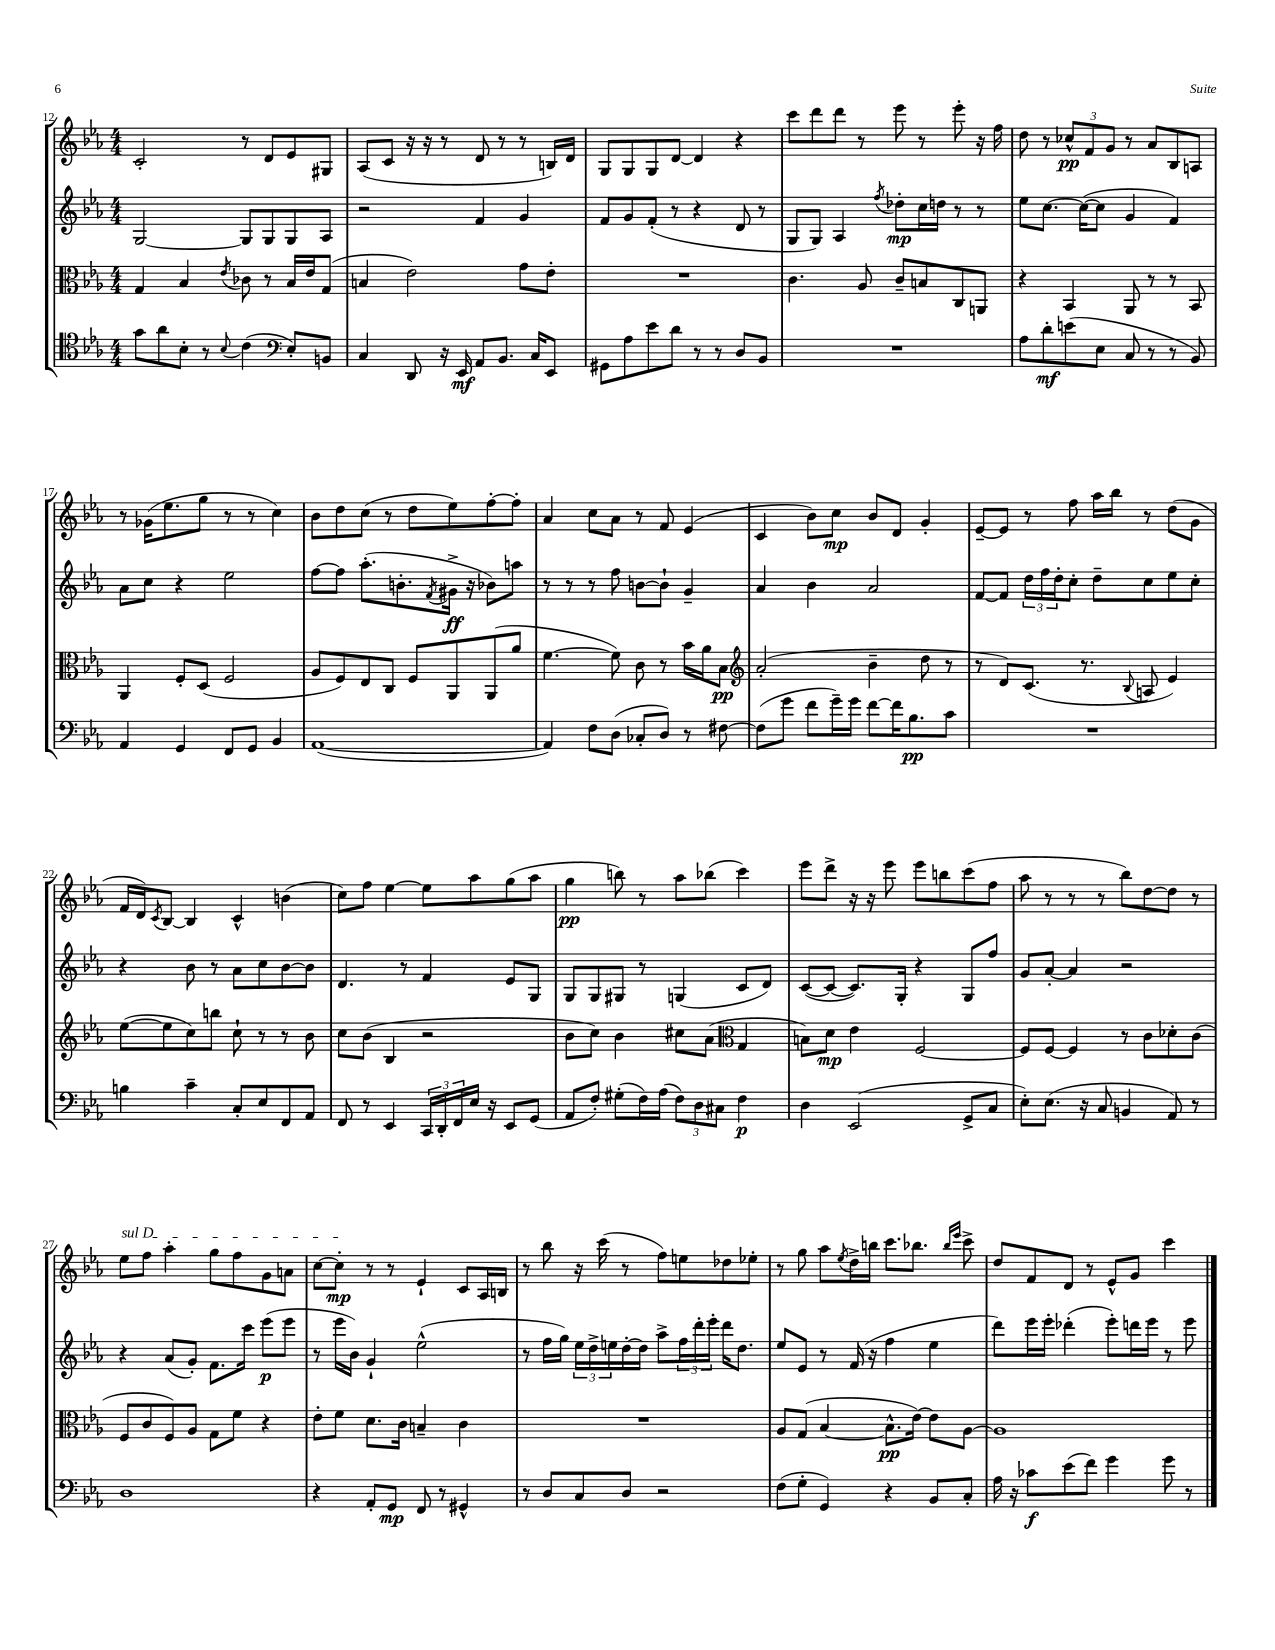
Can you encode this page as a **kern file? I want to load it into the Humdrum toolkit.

**kern	**dynam	**kern	**dynam	**kern	**dynam	**kern	**dynam
*part4	*part4	*part3	*part3	*part2	*part2	*part1	*part1
*staff4	*staff4	*staff3	*staff3	*staff2	*staff2	*staff1	*staff1
*clefC4	*	*clefC3	*	*clefG2	*	*clefG2	*
*k[b-e-a-]	*	*k[b-e-a-]	*	*k[b-e-a-]	*	*k[b-e-a-]	*
*M4/4	*	*M4/4	*	*M4/4	*	*M4/4	*
=12	=12	=12	=12	=12	=12	=12	=12
8g\L	.	4G/	.	[2G/	.	2c'/	.
8a-\	.	.	.	.	.	.	.
8B-'\J	.	4B-/	.	.	.	.	.
8r	.	.	.	.	.	.	.
8qqB-/	.	8qe-/	.	.	.	.	.
(4c\	.	8c-X\	.	8G/L]	.	8r	.
.	.	8r	.	8G/	.	8d/L	.
*clefF4	*	*	*	*	*	*	*
8E-'/L)	.	16B-/LL	.	8G/	.	8e-/	.
.	.	16e-/J	.	.	.	.	.
8BBn/J	.	(8G/J	.	8A-/J	.	8G#X/J	.
=13	=13	=13	=13	=13	=13	=13	=13
4C/	.	4Bn/	.	2r	.	(8A-/L	.
.	.	.	.	.	.	8c/J	.
8DD/	.	2e-\)	.	.	.	16r	.
.	.	.	.	.	.	16r	.
16r	.	.	.	.	.	8r	.
16EE-/	mf	.	.	.	.	.	.
8AA-/L	.	.	.	4f/	.	8d/	.
8.BB-/J	.	.	.	.	.	8r	.
.	.	8g\L	.	4g/	.	8r	.
16C/KL	.	.	.	.	.	.	.
8EE-/J	.	8e-'\J	.	.	.	16Bn/LL)	.
.	.	.	.	.	.	16d/JJ	.
=14	=14	=14	=14	=14	=14	=14	=14
8GG#X\L	.	1r	.	8f/L	.	8G/L	.
8A-\	.	.	.	8g/	.	8G/	.
8e-\	.	.	.	(8f'/J	.	8G/	.
8d\J	.	.	.	8r	.	[8d/J	.
8r	.	.	.	4r	.	4d/]	.
8r	.	.	.	.	.	.	.
8D/L	.	.	.	8d/	.	4r	.
8BB-/J	.	.	.	8r	.	.	.
=15	=15	=15	=15	=15	=15	=15	=15
1r	.	4.c\	.	8G/L	.	8ccc\L	.
.	.	.	.	8G/J)	.	8ddd\	.
.	.	.	.	4A-/	.	8ddd\J	.
.	.	8A-/	.	.	.	8r	.
.	.	.	.	8qff/	.	.	.
.	.	8c~/L	.	8dd-X'\L	mp	8eee-\	.
.	.	8Bn/	.	16cc\L	.	8r	.
.	.	.	.	16ddn\JJ	.	.	.
.	.	8C/	.	8r	.	8eee-'\	.
.	.	8AAn/J	.	8r	.	16r	.
.	.	.	.	.	.	16ff\	.
=16	=16	=16	=16	=16	=16	=16	=16
8A-\L	.	4r	.	8ee-\L	.	8dd\	.
8d'\	mf	.	.	[8.cc\J	.	8r	.
(8en\	.	4BB-/	.	.	.	12cc-X^^/L	pp
.	.	.	.	(16cc\KL_	.	.	.
.	.	.	.	.	.	12f/	.
8E-\J	.	.	.	8cc\J]	.	.	.
.	.	.	.	.	.	12g/J	.
8C/	.	8AA-/	.	4g/	.	8r	.
8r	.	8r	.	.	.	8a-/L	.
8r	.	8r	.	4f/)	.	8B-/	.
8BB-/)	.	8BB-/	.	.	.	8An/J	.
!!LO:LB:g=z
=17	=17	=17	=17	=17	=17	=17	=17
4AA-/	.	4AA-/	.	8a-\L	.	8r	.
.	.	.	.	8cc\J	.	(16g-X\KL	.
.	.	.	.	.	.	8.ee-\	.
4GG/	.	8F'/L	.	4r	.	.	.
.	.	(8D/J	.	.	.	8gg\J	.
8FF/L	.	2F/	.	2ee-\	.	8r	.
8GG/J	.	.	.	.	.	8r	.
4BB-/	.	.	.	.	.	4cc\)	.
=18	=18	=18	=18	=18	=18	=18	=18
([1AA-	.	8A-/L	.	[8ff\L	.	8b-\L	.
.	.	8F/)	.	8ff\J]	.	8dd\	.
.	.	8E-/	.	(8.aa-'\L	.	(8cc\J	.
.	.	8C/J	.	.	.	8r	.
.	.	.	.	8.bn'\	.	.	.
.	.	8F/L	.	.	.	8dd\L	.
.	.	.	.	8qf/	.	.	.
.	.	8AA-/	.	16g#X^\Jk	ff	8ee-\)	.
.	.	.	.	16r	.	.	.
.	.	(8AA-/	.	8b-X\L)	.	[8ff'\	.
.	.	8a-/J	.	8aan\J	.	8ff'\J]	.
=19	=19	=19	=19	=19	=19	=19	=19
4AA-/])	.	[4.f\	.	8r	.	4a-/	.
.	.	.	.	8r	.	.	.
8F\L	.	.	.	8r	.	8cc\L	.
(8D\J	.	8f\])	.	8ff\	.	8a-\J	.
8C-X'/L	.	8c\	.	[8bn\L	.	8r	.
8D/J)	.	8r	.	8b`\J]	.	8f/	.
8r	.	16b-\LL	.	4g~/	.	(4e-/	.
.	.	16a-\J	.	.	.	.	.
[8F#X\	.	8B-\J	pp	.	.	.	.
=20	=20	=20	=20	=20	=20	=20	=20
*	*	*clefG2	*	*	*	*	*
(8F#\L]	.	(2a-'/	.	4a-/	.	4c/	.
8g\J	.	.	.	.	.	.	.
8f\L	.	.	.	4b-\	.	8b-\L)	.
16g~\L)	.	.	.	.	.	8cc\J	mp
16g\JJ	.	.	.	.	.	.	.
[8f\L	.	4b-~\	.	2a-/	.	8b-/L	.
16f\K]	.	.	.	.	.	8d/J	.
8.B-\	pp	.	.	.	.	.	.
.	.	8dd\	.	.	.	4g'/	.
8c\J	.	8r	.	.	.	.	.
=21	=21	=21	=21	=21	=21	=21	=21
1r	.	8r	.	[8f/L	.	[8e-~/L	.
.	.	8d/L)	.	8f/J]	.	8e-/J]	.
.	.	(8.c/J	.	24dd\LL	.	8r	.
.	.	.	.	24ff\	.	.	.
.	.	.	.	24dd'\J	.	.	.
.	.	.	.	8cc'\J	.	8ff\	.
.	.	8.r	.	.	.	.	.
.	.	.	.	8dd~\L	.	16aa-\LL	.
.	.	.	.	.	.	16bb-\JJ	.
.	.	8qqB-/	.	.	.	.	.
.	.	8An/	.	8cc\	.	8r	.
.	.	4e-/)	.	8ee-\	.	(8dd\L	.
.	.	.	.	8cc'\J	.	8g\J	.
!!LO:LB:g=z
=22	=22	=22	=22	=22	=22	=22	=22
4Bn\	.	([8ee-\L	.	4r	.	16f/LL	.
.	.	.	.	.	.	16d/J)	.
.	.	.	.	.	.	8qc/	.
.	.	8ee-\]	.	.	.	[8B-/J	.
4c~\	.	8cc\)	.	8b-\	.	4B-/]	.
.	.	8bbn\J	.	8r	.	.	.
8C'/L	.	8cc`\	.	8a-\L	.	4c^^/	.
8E-/	.	8r	.	8cc\	.	.	.
8FF/	.	8r	.	[8b-\	.	(4bn\	.
8AA-/J	.	8b-\	.	8b-\J]	.	.	.
=23	=23	=23	=23	=23	=23	=23	=23
8FF/	.	8cc\L	.	4.d/	.	8cc\L)	.
8r	.	(8b-\J	.	.	.	8ff\J	.
4EE-/	.	4B-/	.	.	.	[4ee-\	.
.	.	.	.	8r	.	.	.
24CC/LL	.	2r	.	4f/	.	8ee-\L]	.
24DD'/	.	.	.	.	.	.	.
24FF/	.	.	.	.	.	.	.
16E-/JJ	.	.	.	.	.	8aa-\	.
16r	.	.	.	.	.	.	.
8EE-/L	.	.	.	8e-/L	.	(8gg\	.
(8GG/J	.	.	.	8G/J	.	8aa-\J	.
=24	=24	=24	=24	=24	=24	=24	=24
8AA-/L	.	8b-\L	.	8G/L	.	4gg\	pp
8F'/J)	.	8cc\J)	.	8G/	.	.	.
(8G#X'\L	.	4b-\	.	8G#X/J	.	8bbn\)	.
16F\L)	.	.	.	8r	.	8r	.
(16A-\JJ	.	.	.	.	.	.	.
12F\L)	.	8cc#X\L	.	(4Gn/	.	8aa-\L	.
12D\	.	.	.	.	.	.	.
.	.	(8a-\J	.	.	.	(8bb-X\J	.
12C#X\J	.	.	.	.	.	.	.
*	*	*clefC3	*	*	*	*	*
4F\	p	4G/	.	8c/L	.	4ccc\)	.
.	.	.	.	8d/J)	.	.	.
=25	=25	=25	=25	=25	=25	=25	=25
4D\	.	8Bn\L)	.	([8c/L	.	8eee-\L	.
.	.	8d\J	mp	8c/J_	.	8ddd^\J	.
(2EE-/	.	4e-\	.	8.c/L])	.	16r	.
.	.	.	.	.	.	16r	.
.	.	.	.	.	.	8eee-\	.
.	.	.	.	16G'/Jk	.	.	.
.	.	[2F/	.	4r	.	8eee-\L	.
.	.	.	.	.	.	8bbn\	.
8GG^/L	.	.	.	8G/L	.	(8ccc\	.
8C/J	.	.	.	8ff/J	.	8ff\J	.
=26	=26	=26	=26	=26	=26	=26	=26
8E-'\L)	.	8F/L]	.	8g/L	.	8aa-\	.
(8.E-\J	.	[8F/J	.	[8a-'/J	.	8r	.
.	.	4F/]	.	4a-/]	.	8r	.
16r	.	.	.	.	.	.	.
8C/	.	.	.	.	.	8r	.
4BBn/	.	8r	.	2r	.	8bb-\L)	.
.	.	8c\L	.	.	.	[8dd\	.
8AA-/)	.	8d-X'\	.	.	.	8dd\J]	.
8r	.	(8c\J	.	.	.	8r	.
!!LO:LB:g=z
=27	=27	=27	=27	=27	=27	=27	=27
!	!	!	!	!	!	!LO:TX:a:i:t=sul D	!
1D	.	8F/L	.	4r	.	8ee-\L	.
.	.	8c/	.	.	.	8ff\J	.
.	.	8F/)	.	(8a-/L	.	4aa-'\	.
.	.	8A-/J	.	8g'/J)	.	.	.
.	.	8G\L	.	8.f\L	.	8gg\L	.
.	.	8f\J	.	.	.	8ff\	.
.	.	.	.	16ccc\Jk	.	.	.
.	.	4r	.	(8eee-\L	p	8g\	.
.	.	.	.	8eee-\J	.	8an\J	.
=28	=28	=28	=28	=28	=28	=28	=28
4r	.	8e-'\L	.	8r	.	[8cc\L	.
.	.	8f\J	.	16eee-\LL	.	8cc'\J]	mp
.	.	.	.	16b-\JJ)	.	.	.
8AA-'/L	.	8.d\L	.	4g`/	.	8r	.
8GG/J	mp	.	.	.	.	8r	.
.	.	16c\Jk	.	.	.	.	.
8FF/	.	4Bn~/	.	(2ee-^^\	.	4e-`/	.
8r	.	.	.	.	.	.	.
4GG#X^^/	.	4c\	.	.	.	8c/L	.
.	.	.	.	.	.	16A-/L	.
.	.	.	.	.	.	16Bn/JJ	.
=29	=29	=29	=29	=29	=29	=29	=29
8r	.	1r	.	8r	.	8r	.
8D/L	.	.	.	16ff\LL	.	8bb-\	.
.	.	.	.	16gg\JJ)	.	.	.
8C/	.	.	.	24ee-\LL	.	16r	.
.	.	.	.	24dd^\	.	.	.
.	.	.	.	.	.	(16ccc\	.
.	.	.	.	24een\	.	.	.
8D/J	.	.	.	[16dd'\	.	8r	.
.	.	.	.	16dd\JJ]	.	.	.
2r	.	.	.	8aa-^\L	.	8ff\L)	.
.	.	.	.	24ff\L	.	8een\	.
.	.	.	.	24ddd'\	.	.	.
.	.	.	.	24eee-'\JJ	.	.	.
.	.	.	.	16ddd\KL	.	8dd-X\	.
.	.	.	.	8.dd\J	.	.	.
.	.	.	.	.	.	8ee-X'\J	.
=30	=30	=30	=30	=30	=30	=30	=30
(8F\L	.	8A-/L	.	8ee-/L	.	8r	.
8G'\J	.	(8G/J	.	8e-/J	.	8gg\	.
4GG/)	.	[4B-/	.	8r	.	8aa-\L	.
.	.	.	.	.	.	8qee-/	.
.	.	.	.	(16f/	.	16dd^\L	.
.	.	.	.	16r	.	16bbn\JJ	.
4r	.	8.B-^^\L]	pp	4ff\	.	8.ccc\L	.
.	.	[16e-\Jk)	.	.	.	8.bb-X\J	.
8BB-/L	.	8e-\L]	.	4ee-\	.	.	.
.	.	.	.	.	.	16qqbb-/LL	.
.	.	.	.	.	.	16qqeee-/JJ	.
8C'/J	.	[8A-\J	.	.	.	8ccc^\	.
=31	=31	=31	=31	=31	=31	=31	=31
16A-\	.	1A-]	.	8ddd\L)	.	8dd/L	.
16r	.	.	.	.	.	.	.
8c-X\L	f	.	.	16eee-\L	.	8f/	.
.	.	.	.	16eee-'\JJ	.	.	.
(8e-\	.	.	.	(4ddd-X'\	.	8d/J	.
8f\J)	.	.	.	.	.	8r	.
4g\	.	.	.	8eee-'\L)	.	8e-^^/L	.
.	.	.	.	16dddn\L	.	8g/J	.
.	.	.	.	16eee-\JJ	.	.	.
8g\	.	.	.	8r	.	4ccc\	.
8r	.	.	.	8eee-\	.	.	.
==	==	==	==	==	==	==	==
*-	*-	*-	*-	*-	*-	*-	*-
